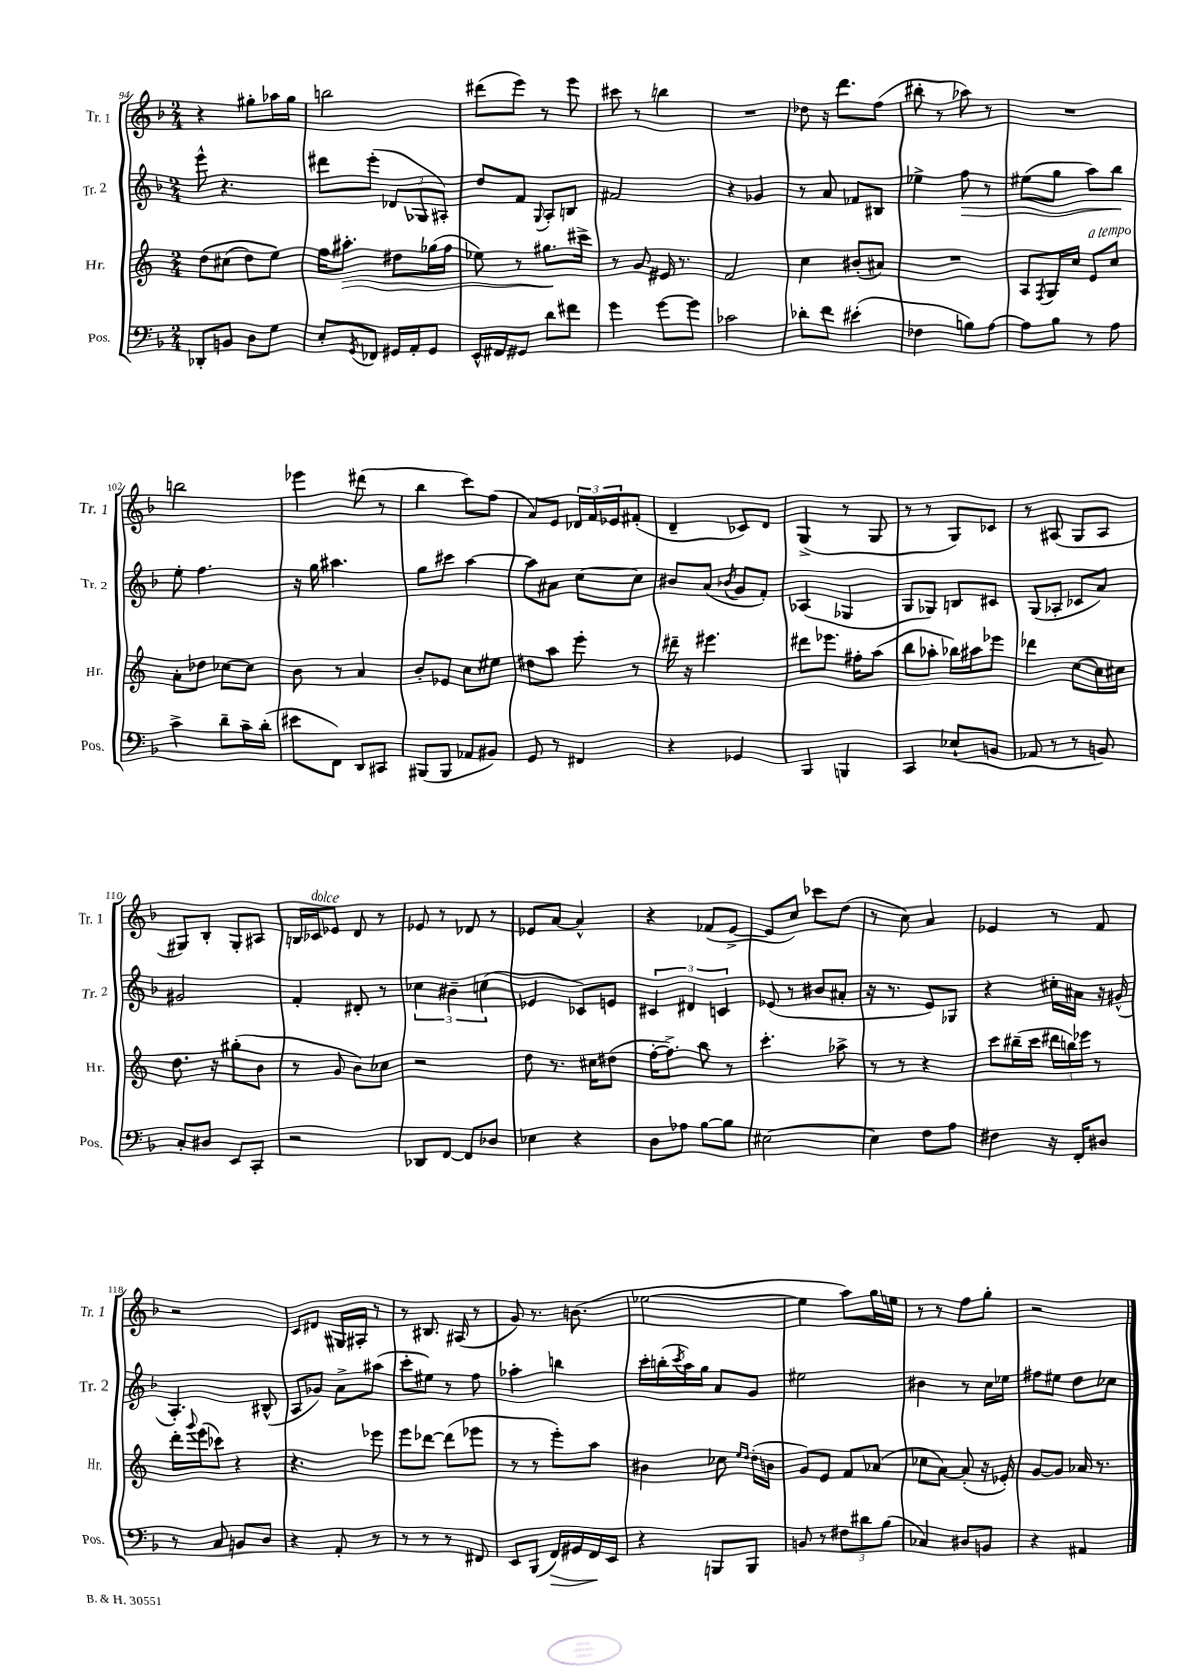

**kern	**kern	**kern	**kern
*staff4	*staff3	*staff2	*staff1
*clefF4	*clefG2	*clefG2	*clefG2
*k[b-]	*k[]	*k[b-]	*k[b-]
*M2/4	*M2/4	*M2/4	*M2/4
8DD-'	&(8dd	8eee^^	4r
8BB	(8cc#	4.r	.
8D	8dd)	.	8gg#'
8G	8ee&)	.	16aa-
.	.	.	16gg#
=	=	=	=
8E'	16ff	8ddd#	2bb
.	8.aa#'	.	.
8qGG	.	.	.
8FF-	.	(8eee'	.
16GG#	8dd#	12d-	.
16AA'	.	.	.
.	.	12G-	.
8GG#	(16gg-	.	.
.	.	12A#')	.
.	16ff	.	.
=	=	=	=
16EE^^	8ee-)	8dd	(8ddd#
16FF#	.	.	.
8GG#	8r	8f	8eee)
.	.	8qqG	.
8d	8.gg#	8A'	8r
8f#	.	8B	8eee
.	16ccc#^	.	.
=	=	=	=
4g	8r	2f#	8ccc#
.	8g	.	8r
[8g	16e#	.	4bb
.	8.r	.	.
8g]	.	.	.
=	=	=	=
2c-	2f	4r	2r
.	.	4g-	.
=	=	=	=
8d-'	4cc	8r	8dd-
8f	.	8a	16r
.	.	.	8.ddd
(4e#'	(8b#'	8f-	.
.	8a#)	8B#	(8ff
=	=	=	=
4F-	2r	4ee-^	8bb#'
.	.	.	8r
8B)	.	8ff	8aa-)
[8A	.	8r	8r
=	=	=	=
8A]	8A	(8ee#	2r
.	8qF	.	.
8B-	16G	8gg	.
.	16cc	.	.
8r	8e	8aa)	.
8A	8cc	8bb-	.
=	=	=	=
4c^	8a'	8ee'	2bb
.	8dd-	4.ff	.
8d~	[8cc-	.	.
16c~	8cc-]	.	.
(16d'	.	.	.
=	=	=	=
8e#	8b	16r	4eee-
.	.	16gg	.
8FF)	8r	4.aa#	.
8DD	4a	.	(8ddd#
8CC#	.	.	8r
=	=	=	=
(8BBB#	8b'	8gg	4bb-
8BBB#	8e-	8ccc#	.
8AA-	8cc	[4aa	8ccc)
8BB#)	8ee#	.	(8ff
=	=	=	=
8GG	8dd#	8aa]	8a)
8r	8aa	8a#	8e
4FF#	8eee'	[8cc	24d-
.	.	.	24f
.	.	.	24e-
.	8r	8cc]	(8f#'
=	=	=	=
4r	16ddd#~	8b#	4d~
.	16r	.	.
.	4.eee#	(8a	.
.	.	8qb-	.
4GG-	.	8g	8c-)
.	.	8f')	8d
=	=	=	=
4BBB-	8ddd#	(4A-	(4G^
.	8.eee-	.	.
4BBB	.	4G-	8r
.	16ff#'	.	.
.	(8aa	.	8G
=	=	=	=
4CC	8bb	8G	8r
.	8aa-'	8G-)	8r
(8E-`	16bb-)	8B	8G)
.	16aa#	.	.
8BB	8eee-	8c#	8c-
=	=	=	=
8AA-	4ddd-	(8G	8r
8r	.	8A-'	(8A#
8r	[8cc	8c-	8G
8BB)	16cc]	8a)	8A#
.	16cc#	.	.
=	=	=	=
8C'	8.dd	2g#	8G#)
8D#	.	.	8B-'
.	16r	.	.
8EE	(8gg#'	.	8G#'
8CC'	8b	.	8A#
=	=	=	=
2r	8r	4f'	16B
.	.	.	16c-
.	8g	.	8e-
.	8b)	8d#'	8d
.	8cc-	8r	8r
=	=	=	=
8DD-	2r	6cc-	8e-
[8FF	.	.	8r
.	.	6b#~	.
8FF]	.	.	8d-
.	.	(6cc	.
8D-	.	.	8r
=	=	=	=
4E-	8dd	4e-	8e-
.	8.r	.	[8a
4r	.	8c-)	4a^^]
.	16cc#	.	.
.	(8dd#	8e	.
=	=	=	=
8D	[16ff'	6c#	4r
.	8.ff^])	.	.
8A-	.	.	.
.	.	6d#	.
[8B-	8bb	.	(8f-
.	.	6c	.
8B-]	8r	.	[8e^
=	=	=	=
[2E#	4.ccc'	(8e-	8e]
.	.	8r	8cc)
.	.	8b#	8ccc-
.	8aa-^	8a#'	(8dd
=	=	=	=
4E#]	8r	16r	8r
.	.	8.r	.
.	8r	.	8cc)
8F	4r	8e)	4a
8A	.	8G-	.
=	=	=	=
4F#	8ccc	4r	4e-
.	(16bb#~	.	.
.	16ccc	.	.
16r	24ddd#	16cc#'	8r
.	24bb)	.	.
16FF'	.	16a#	.
.	24eee-	.	.
8D#	8r	16r	8f
.	.	(16g#^^	.
=	=	=	=
8r	16ddd'	4.A')	2r
.	8qqggg	.	.
.	(16eee	.	.
8C	8ccc-)	.	.
8BB	4r	.	.
8D	.	(8B#^^	.
=	=	=	=
4r	4.r	8A	8c
.	.	8g-)	8d#
8AA'	.	8a^	16G#
.	.	.	16A#'
8r	8eee-	(8aa#	8r
=	=	=	=
8r	8eee	8ccc'	8r
8r	[8ddd-	8ee#)	8.B#
8r	(8ddd-]	8r	.
.	.	.	(16A#
8FF#	8eee-	8ff	8r
=	=	=	=
8EE	8r	4aa-'	8g)
(8BBB-	8r	.	8.r
16FF)	8eee')	4bb	.
16GG#	.	.	(8.b
16FF	8aa	.	.
16EE	.	.	.
=	=	=	=
4r	4b#	16ccc'	[2ee-
.	.	(16bb'	.
.	.	8qccc	.
.	.	16aa)	.
.	.	16gg	.
8BBB	8cc-	8a	.
.	16qqee	.	.
.	16qqdd	.	.
8BBB	(16dd'	8g	.
.	16b	.	.
=	=	=	=
8BB	8g)	2ee#	4ee-]
8r	8e	.	.
12F#	8f	.	8aa)
12d#	.	.	.
.	(8a-	.	16gg
(12B-	.	.	.
.	.	.	16ee
=	=	=	=
4C-)	8cc-	4b#	8r
.	[8a)	.	8r
8D#	(8a']	8r	8ff
8BB	16r	16cc	8gg'
.	16e-')	16ee-	.
=	=	=	=
4r	[8g	8ff#	2r
.	8g]	8ee#	.
4AA#	16a-	8dd	.
.	8.r	.	.
.	.	8cc-	.
==	==	==	==
*-	*-	*-	*-
